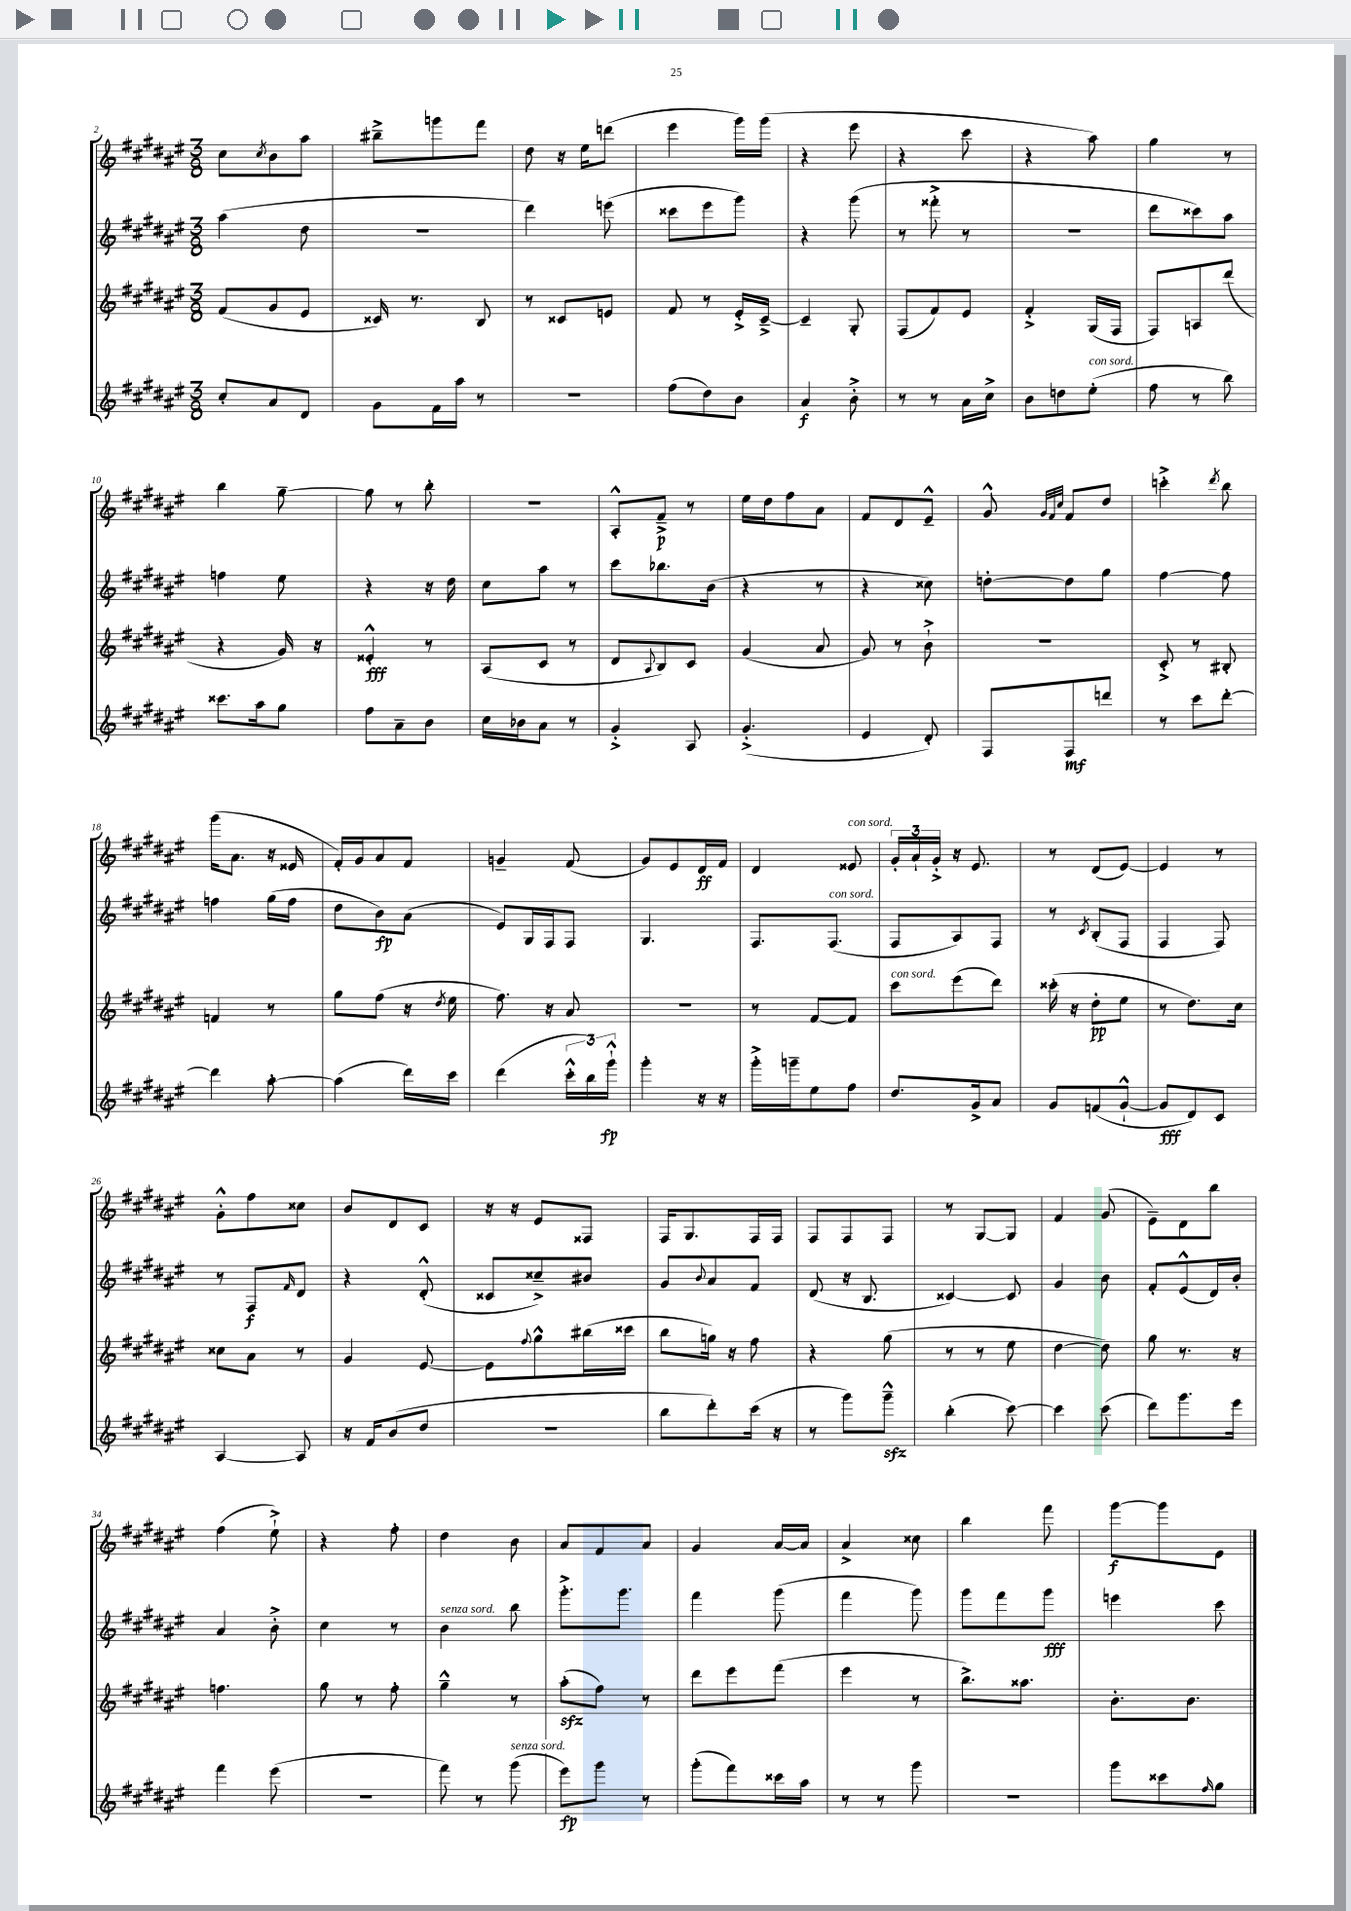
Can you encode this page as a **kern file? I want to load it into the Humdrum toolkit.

**kern	**kern	**kern	**kern
*staff4	*staff3	*staff2	*staff1
*clefG2	*clefG2	*clefG2	*clefG2
*k[f#c#g#d#a#e#]	*k[f#c#g#d#a#e#]	*k[f#c#g#d#a#e#]	*k[f#c#g#d#a#e#]
*M3/8	*M3/8	*M3/8	*M3/8
8cc#'	(8f#	(4aa#	8cc#
.	.	.	8qcc#
8a#	8g#	.	8b
8d#	8e#	8dd#	8aa#
=	=	=	=
8g#	16c##)	4.r	8bb#~^
.	8.r	.	.
16f#	.	.	8ggg
16aa#	.	.	.
8r	8B	.	8fff#
=	=	=	=
4.r	8r	4ddd#)	8dd#
.	8c##	.	16r
.	.	.	16ee#
.	8e	(8eee	(8ddd
=	=	=	=
(8ff#	8f#	8ccc##	4eee#
8dd#)	8r	8eee#	.
8b	16e#'^	8ggg#)	16ggg#)
.	[16c#~^	.	(16ggg#
=	=	=	=
4a#	4c#~]	4r	4r
8b'^	8G#'	(8ggg#	8eee#
=	=	=	=
8r	(8F#	8r	4r
8r	8f#)	8fff##'^	.
16a#	8e#	8r	8ccc#
16cc#^	.	.	.
=	=	=	=
8b	4f#'^	4.r	4r
8dd	.	.	.
(8ee#'	(16G#	.	8aa#)
.	16F#	.	.
=	=	=	=
8ff#	8F#)	8ddd#	4gg#
8r	8A	8ccc##)	.
8bb)	(8ddd#	8aa#	8r
=	=	=	=
8.ccc##	4r	4ff	4bb
16aa#	.	.	.
8gg#	16g#)	8ee#	[8gg#~
.	16r	.	.
=	=	=	=
8ff#	4e##'^^	4r	8gg#]
8a#~	.	.	8r
8b	8r	16r	8bb'
.	.	16dd#	.
=	=	=	=
16cc#	(8A#	8cc#	4.r
16b-	.	.	.
8a#	8c#	8aa#	.
8r	8r	8r	.
=	=	=	=
4g#'^	8d#	8ccc#	8A#'^^
.	8qqA#	.	.
.	8B)	8.bb-	8f#~^
8A#	8c#	.	8r
.	.	(16b	.
=	=	=	=
(4.g#'^	(4g#	4r	16ee#
.	.	.	16dd#
.	.	.	8ff#
.	8a#	8r	8a#
=	=	=	=
4e#	8g#)	4r	8f#
.	8r	.	8d#
8d#')	8b`^	8cc##)	8e#~^^
=	=	=	=
8F#	4.r	[8dd'	8g#^^
.	.	.	32qqg#
.	.	.	32qqf#
.	.	.	32qqcc#
8F#	.	8dd]	8f#
8ddd	.	8gg#	8dd#
=	=	=	=
8r	8c#'^	[4ff#	4ccc'^
8ccc#	8r	.	.
.	.	.	8qddd#
[8ddd#'	8B#'	8ff#]	8bb
=	=	=	=
4ddd#]	4f	4ff	(16ggg#
.	.	.	8.a#
[8aa#'	8r	(16gg#	16r
.	.	16ff	16e##
=	=	=	=
(4aa#]	8gg#	8dd#	16f#')
.	.	.	16g#
.	(8ff#	8b)	8a#
16ddd#)	16r	(8a#	8f#
.	8qdd#	.	.
16ccc#	16ee#	.	.
=	=	=	=
(4ddd#	8.ff#)	8e#)	4g~
.	.	16G#	.
.	16r	16F#	.
24ccc#'^^	8a#	8F#	(8f#
24bb)	.	.	.
24ggg#`^^	.	.	.
=	=	=	=
4ggg#'	4.r	4.G#	8g#)
.	.	.	8e#
16r	.	.	16d#
16r	.	.	16f#
=	=	=	=
16ggg#'^	8r	8.F#	4d#
16ggg~	.	.	.
8ee#	[8f#	.	.
.	.	(8.F#	.
8ff#	8f#]	.	8e##
=	=	=	=
8.dd#	8ccc#	8F#	24g#'
.	.	.	24a#`
.	.	.	24g#'^
.	(8eee#	8A#)	16r
16g#^	.	.	8.e#
8a#	8ddd#)	8F#	.
=	=	=	=
8g#	(16ccc##'	8r	8r
.	16r	.	.
.	.	8qc#	.
(8f	8dd#'	(8B'	(8d#
[8g#`^^	8ee#	8F#	[8e#)
=	=	=	=
8g#]	8r	4F#	4e#]
8d#)	8.dd#)	.	.
8c#	.	8F#)	8r
.	16cc#	.	.
=	=	=	=
[4A#	8cc##	8r	8g#'^^
.	8a#	8F#	8ff#
.	.	16qqf#	.
8A#]	8r	8d#	8cc##
=	=	=	=
16r	4g#	4r	8b
16f#	.	.	.
(8b	.	.	8d#
8dd#	[8e#	(8d#'^^	8c#
=	=	=	=
4.r	8e#]	8c##	16r
.	.	.	16r
.	8qqff#	.	.
.	8gg#^^	8cc##~^)	8e#
.	(16bb#	8b#	8F##
.	16ccc##	.	.
=	=	=	=
8bb	8bb	8g#	16F#
.	.	.	8.G#
.	.	8qqb	.
8ddd#')	16gg)	8a#	.
.	16r	.	.
(16ccc#	8ff#	8f#	16F#
16r	.	.	16F#
=	=	=	=
8r	4r	(8d#	8F#
8ggg#)	.	16r	8F#
.	.	8.B	.
8ggg#~^^	(8gg#	.	8F#
=	=	=	=
(4bb'	8r	[4c##)	8r
.	8r	.	[8G#
[8ccc#)	8ee#	8c##]	8G#]
=	=	=	=
4ccc#]	[4dd#	4g#	4f#
(8ccc#	8dd#])	8b	(8g#
=	=	=	=
8ddd#)	8gg#	8f#'	8e#~)
8.ggg#	8.r	(8e#^^	8d#
.	.	16d#)	8bb
16eee#	16r	16b'	.
=	=	=	=
4fff#	4.ff	4a#	(4ff#
(8eee#	.	8b'^	8ee#`^)
=	=	=	=
4.r	8gg#	4cc#	4r
.	8r	.	.
.	8ff#'	8r	8ff#'
=	=	=	=
8fff#)	4gg#~^^	4b	4dd#
8r	.	.	.
(8ggg#	8r	8bb	8b
=	=	=	=
8eee#)	(8aa#'	8.ggg#'^	8a#
8ggg#	8ff#)	.	8f#
.	.	8.ggg#	.
8r	8r	.	8a#
=	=	=	=
(8ggg#'	8ddd#	4fff#	4g#
8fff#)	8eee#	.	.
16ccc##	(8fff#	(8ggg#	[16a#
16aa#	.	.	16a#]
=	=	=	=
8r	4eee#	4fff#	4a#^
8r	.	.	.
8ggg#	8r	8ggg#)	8cc##
=	=	=	=
4.r	8.bb^)	8ggg#	4bb
.	.	8fff#	.
.	8.aa##	.	.
.	.	8ggg#	8fff#
=	=	=	=
8ggg#	8.b'	4eee	[8ggg#
8ccc##	.	.	8ggg#]
.	8.b	.	.
16qqff#	.	.	.
8gg#	.	8ccc#	8e#
==	==	==	==
*-	*-	*-	*-
